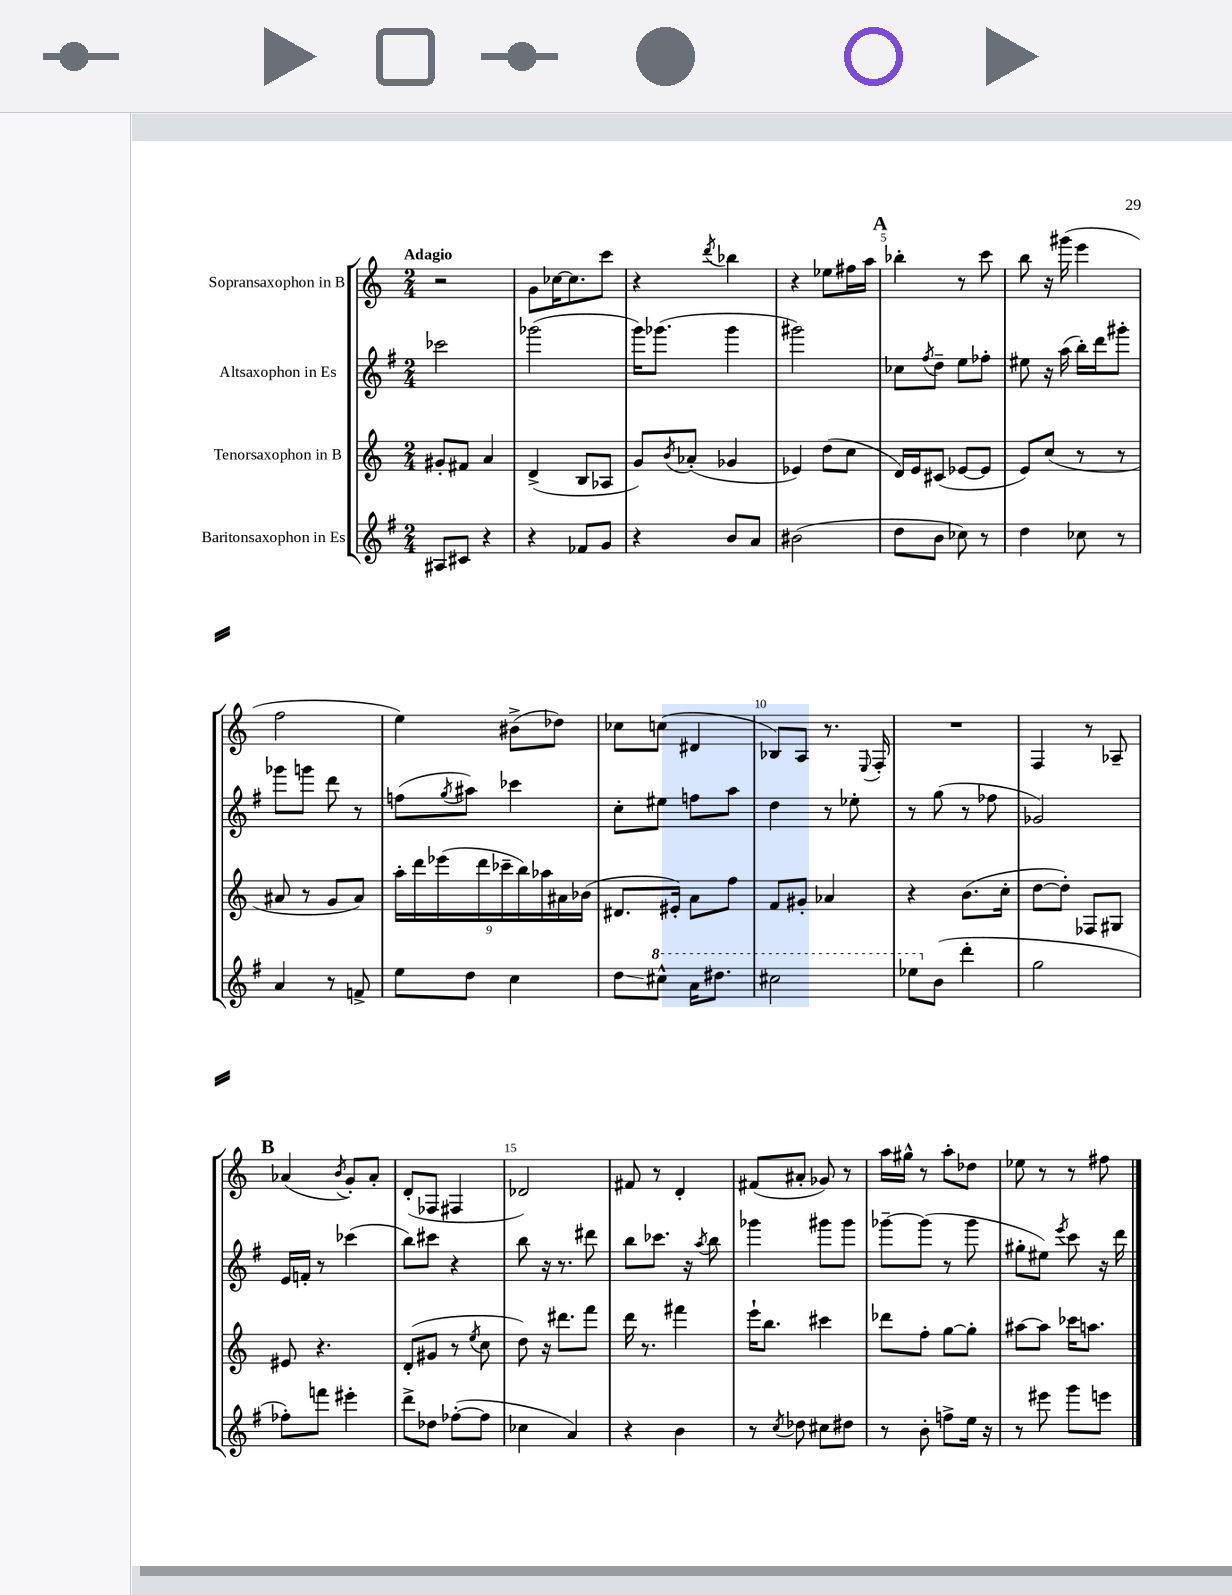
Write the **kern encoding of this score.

**kern	**kern	**kern	**kern
*staff4	*staff3	*staff2	*staff1
*clefG2	*clefG2	*clefG2	*clefG2
*k[f#]	*k[]	*k[f#]	*k[]
*M2/4	*M2/4	*M2/4	*M2/4
8A#/L	8g#'/L	2ccc-\	2r
8c#/J	8f#/J	.	.
4r	4a/	.	.
=	=	=	=
4r	(4d^/	(2ggg-\	8g\L
.	.	.	[16cc-\K
.	.	.	8.cc-\]
8f-/L	8B/L	.	.
8g/J	8A-/J	.	8ccc\J
=	=	=	=
4r	8g/L)	16ggg\LK)	4r
.	.	(8.ggg-\J	.
.	8qb/	.	.
.	(8a-'/J	.	.
.	.	.	8qddd/
8b/L	4g-/	4ggg-\	4bb-\
8a/J	.	.	.
=	=	=	=
(2b#\	4e-/)	2ggg#\)	4r
.	(8dd\L	.	8ee-\L
.	8cc\J	.	16ff#\L
.	.	.	16aa\JJ
=	=	=	=
8dd\L	16d/LL)	8cc-\L	4bb-'\
.	16e/J	.	.
.	.	8qff#/	.
8b\J	(8c#/J	8dd~\J	.
8cc-\)	[8e-/L	8ee\L	8r
8r	8e-/]J	8ff-'\J	8ccc\
=	=	=	=
4dd\	8e/L)	8ee#\	8bb\
.	(8cc/J	16r	16r
.	.	(16aa\	(16ggg#\
8cc-\	8r	16bb'\LL)	4eee\
.	.	16ddd\J	.
8r	8r	8ggg#'\J	.
=	=	=	=
4a/	8a#/	8ggg-\L	2ff\
.	8r	8ggg\J	.
8r	8g/L	8ddd\	.
8f^/	8a#/J)	8r	.
=	=	=	=
8ee\L	18aa'\LL	(8ff\L	4ee\)
.	18ddd\	.	.
.	(18eee-\	.	.
.	.	8qgg/	.
8dd\J	.	8aa#\J)	.
.	18ddd\	.	.
.	18ccc-~\	.	.
4cc\	.	4ccc-\	(8b#^\L
.	18bb\)	.	.
.	18aa-\	.	.
.	.	.	8dd-\J)
.	18a#\	.	.
.	(18b-\JJ	.	.
=	=	=	=
8dd\L	8.d#/L	8cc'\L	8cc-\L
8ccc#^^\J	.	8ee#\J	(8cc\J
.	16e#'/Jk)	.	.
16aa\LK	8a\L	8ff\L	4d#/
8.ddd#\J	.	.	.
.	8ff\J	8aa\J	.
=	=	=	=
2ccc#\	8f/L	4dd\	8B-/L)
.	8g#'/J	.	8A/J
.	4a-/	8r	8.r
.	.	8ee-'\	.
.	.	.	8qqE/
.	.	.	16F'/
=	=	=	=
8eee-\L	4r	8r	2r
(8b\J	.	(8gg\	.
4ddd'\	(8.b\L	8r	.
.	.	8ff-\	.
.	16cc'\Jk	.	.
=	=	=	=
2gg\	[8dd\L	2g-/)	4F/
.	8dd'\]J)	.	.
.	8F-/L	.	8r
.	8G#/J	.	8A-~/
=	=	=	=
8ff-'\L)	8e#/	16e/LL	(4a-/
.	.	16f'/JJ	.
8fff\J	4.r	8r	.
.	.	.	8qb/
4eee#'\	.	(4ccc-\	8g'/L)
.	.	.	8a-'/J
=	=	=	=
8ddd^\L	(8d'/L	8bb\L)	(8d'/L
8dd-\J	8g#/J	8ccc#\J	8F-/J
([8ff-'\L	8r	4r	4F#/
.	8qee/	.	.
8ff-\]J	8cc\	.	.
=	=	=	=
4cc-\	8dd\)	8bb\	2d-/)
.	16r	16r	.
.	8.ddd#\L	8.r	.
4a/)	.	.	.
.	8fff\J	8ddd#\	.
=	=	=	=
4r	16ddd\	8bb\L	8f#/
.	8.r	.	.
.	.	8.ccc-\J	8r
4b\	4fff#\	.	4d'/
.	.	16r	.
.	.	8qaa/	.
.	.	8bb\	.
=	=	=	=
8r	16eee`\LK	4ggg-\	(8f#/L
.	8.bb\J	.	.
8qcc/	.	.	.
8dd-\	.	.	8a#'/J
8cc#\L	4ccc#\	8ggg#\L	8g-/)
8dd#\J	.	8ggg#\J	8r
=	=	=	=
8r	8ddd-\L	[8ggg-~\L	16aa\LL
.	.	.	16gg#^^\JJ
8b'\	8ff'\J	(8ggg-\]J	8r
8ff^\L	[8gg\L	8r	8aa'\L
16ee\Jk	8gg'\]J	8ggg-\	8dd-\J
16r	.	.	.
=	=	=	=
8r	[8aa#\L	8gg#'\L	8ee-\
8eee#\	8aa#\]J	8ee#\J)	8r
.	.	8qeee/	.
8ggg\L	16ccc-\LK	8ccc\	8r
.	8.aa\J	.	.
8eee\J	.	16r	8ff#\
.	.	16ddd\	.
==	==	==	==
*-	*-	*-	*-
